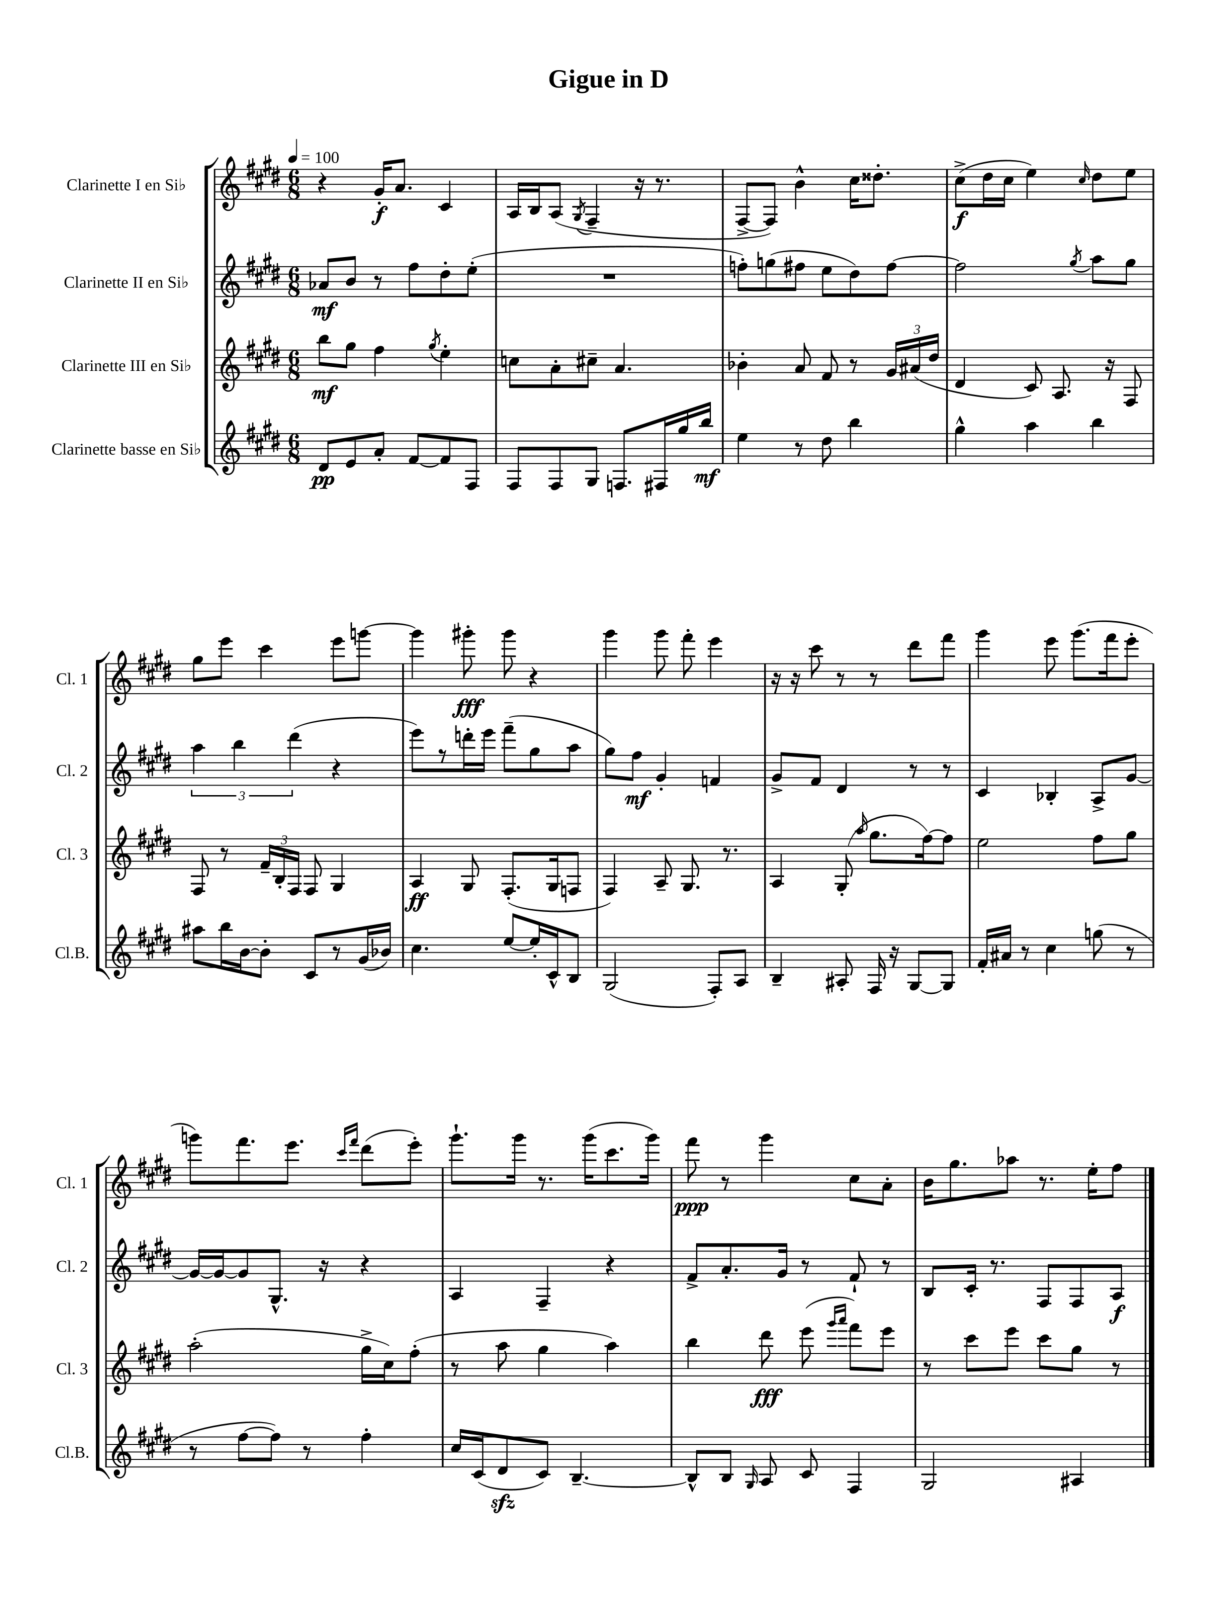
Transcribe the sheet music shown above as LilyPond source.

\header { title = "Gigue in D" }
<<
\new StaffGroup <<
\new Staff = "s0" \with { instrumentName = "Clarinette I en Sib" shortInstrumentName = "Cl. 1" } {
    \clef treble \key e \major \numericTimeSignature \time 6/8 \tempo 4 = 100
    \autoBeamOff r4 gis'16[-.\f a'8.] cis'4 |
    a16[ b16 a8]( \acciaccatura { gis8 } fis4-- r16 r8. |
    fis8[~-> fis8]) b'4-^ cis''16[ disis''8.]-. |
    cis''8[->\f( dis''16 cis''16] e''4) \grace { cis''16 } dis''8[ e''8] |
    gis''8[ e'''8] cis'''4 e'''8[ g'''8]~ |
    g'''4 gis'''8-.\fff gis'''8 r4 |
    gis'''4 gis'''8 fis'''8-. e'''4 |
    r16 r16 cis'''8 r8 r8 dis'''8[ fis'''8] |
    gis'''4 e'''8 gis'''8.[( fis'''16 e'''8]-. |
    g'''8[) fis'''8. e'''8.] \grace { cis'''16[ fis'''16] } dis'''8[( e'''8]-.) |
    gis'''8.[-! gis'''16] r8. gis'''16[( cis'''8. gis'''16]) |
    fis'''8\ppp r8 gis'''4 cis''8[ a'8]-. |
    b'16[ gis''8. aes''8] r8. e''16[-. fis''8] \bar "|." |
}
\new Staff = "s1" \with { instrumentName = "Clarinette II en Sib" shortInstrumentName = "Cl. 2" } {
    \clef treble \key e \major \numericTimeSignature \time 6/8
    \autoBeamOff aes'8[\mf b'8] r8 fis''8[ dis''8-. e''8]-.( |
    R2. |
    f''8[-.) g''8( fis''8] e''8[ dis''8) fis''8]~ |
    fis''2 \acciaccatura { gis''8 } a''8[ gis''8] |
    \tuplet 3/2 { a''4 b''4 dis'''4( } r4 |
    e'''8[) r8 d'''16-. e'''16] fis'''8[--( gis''8 a''8] |
    gis''8[) fis''8]\mf gis'4-. f'4 |
    gis'8[-> fis'8] dis'4 r8 r8 |
    cis'4 bes4-. a8[-> gis'8]~ |
    gis'16[~ gis'16~ gis'8 gis8.]-^ r16 r4 |
    a4 fis4-- r4 |
    fis'8[-> a'8.-. gis'16] r8 fis'8-! r8 |
    b8[ cis'16]-. r8. fis8[ fis8 a8]\f \bar "|." |
}
\new Staff = "s2" \with { instrumentName = "Clarinette III en Sib" shortInstrumentName = "Cl. 3" } {
    \clef treble \key e \major \numericTimeSignature \time 6/8
    \autoBeamOff b''8[\mf gis''8] fis''4 \acciaccatura { gis''8 } e''4-. |
    c''8[ a'8-. cis''8]-- a'4. |
    bes'4-. a'8 fis'8 r8 \tuplet 3/2 { gis'16[ ais'16( dis''16] } |
    dis'4 cis'8) a8. r16 fis8 |
    fis8 r8 \tuplet 3/2 { fis'16[-- b16-. fis16] } fis8 gis4 |
    a4\ff gis8 fis8.[-.( gis16 f8] |
    fis4) a8-- gis8. r8. |
    a4 gis8-.( \grace { a''16 } gis''8.[ fis''16~) fis''8] |
    e''2 fis''8[ gis''8] |
    a''2-.( gis''16[-> cis''16) fis''8]-.( |
    r8 a''8 gis''4 a''4) |
    b''4 dis'''8\fff e'''8( \grace { gis'''16[ a'''16] } fis'''8[) e'''8] |
    r8 cis'''8[ e'''8] cis'''8[ gis''8] r8 \bar "|." |
}
\new Staff = "s3" \with { instrumentName = "Clarinette basse en Sib" shortInstrumentName = "Cl.B." } {
    \clef treble \key e \major \numericTimeSignature \time 6/8
    \autoBeamOff dis'8[\pp e'8 a'8]-. fis'8[~ fis'8 fis8] |
    fis8[ fis8 gis8] f8.[ fis16 gis''16 b''16]\mf |
    e''4 r8 dis''8 b''4 |
    gis''4-^ a''4 b''4 |
    ais''8[ b''16 b'16~ b'8]-. cis'8[ r8 gis'16( bes'16]) |
    cis''4. e''8[~ e''16-. cis'16-^ b8] |
    gis2( fis8[-.) a8] |
    b4-- ais8-. fis16 r16 gis8[~ gis8] |
    fis'16[-. ais'16] r8 cis''4 g''8( r8 |
    r8 fis''8[~ fis''8]) r8 fis''4-. |
    cis''16[ cis'16( dis'8\sfz cis'8]) b4.~-- |
    b8[-^ b8] \grace { gis16 } a8 cis'8 fis4 |
    gis2 ais4 \bar "|." |
}
>>
>>
\layout { \context { \Score \remove "Bar_number_engraver" } }
